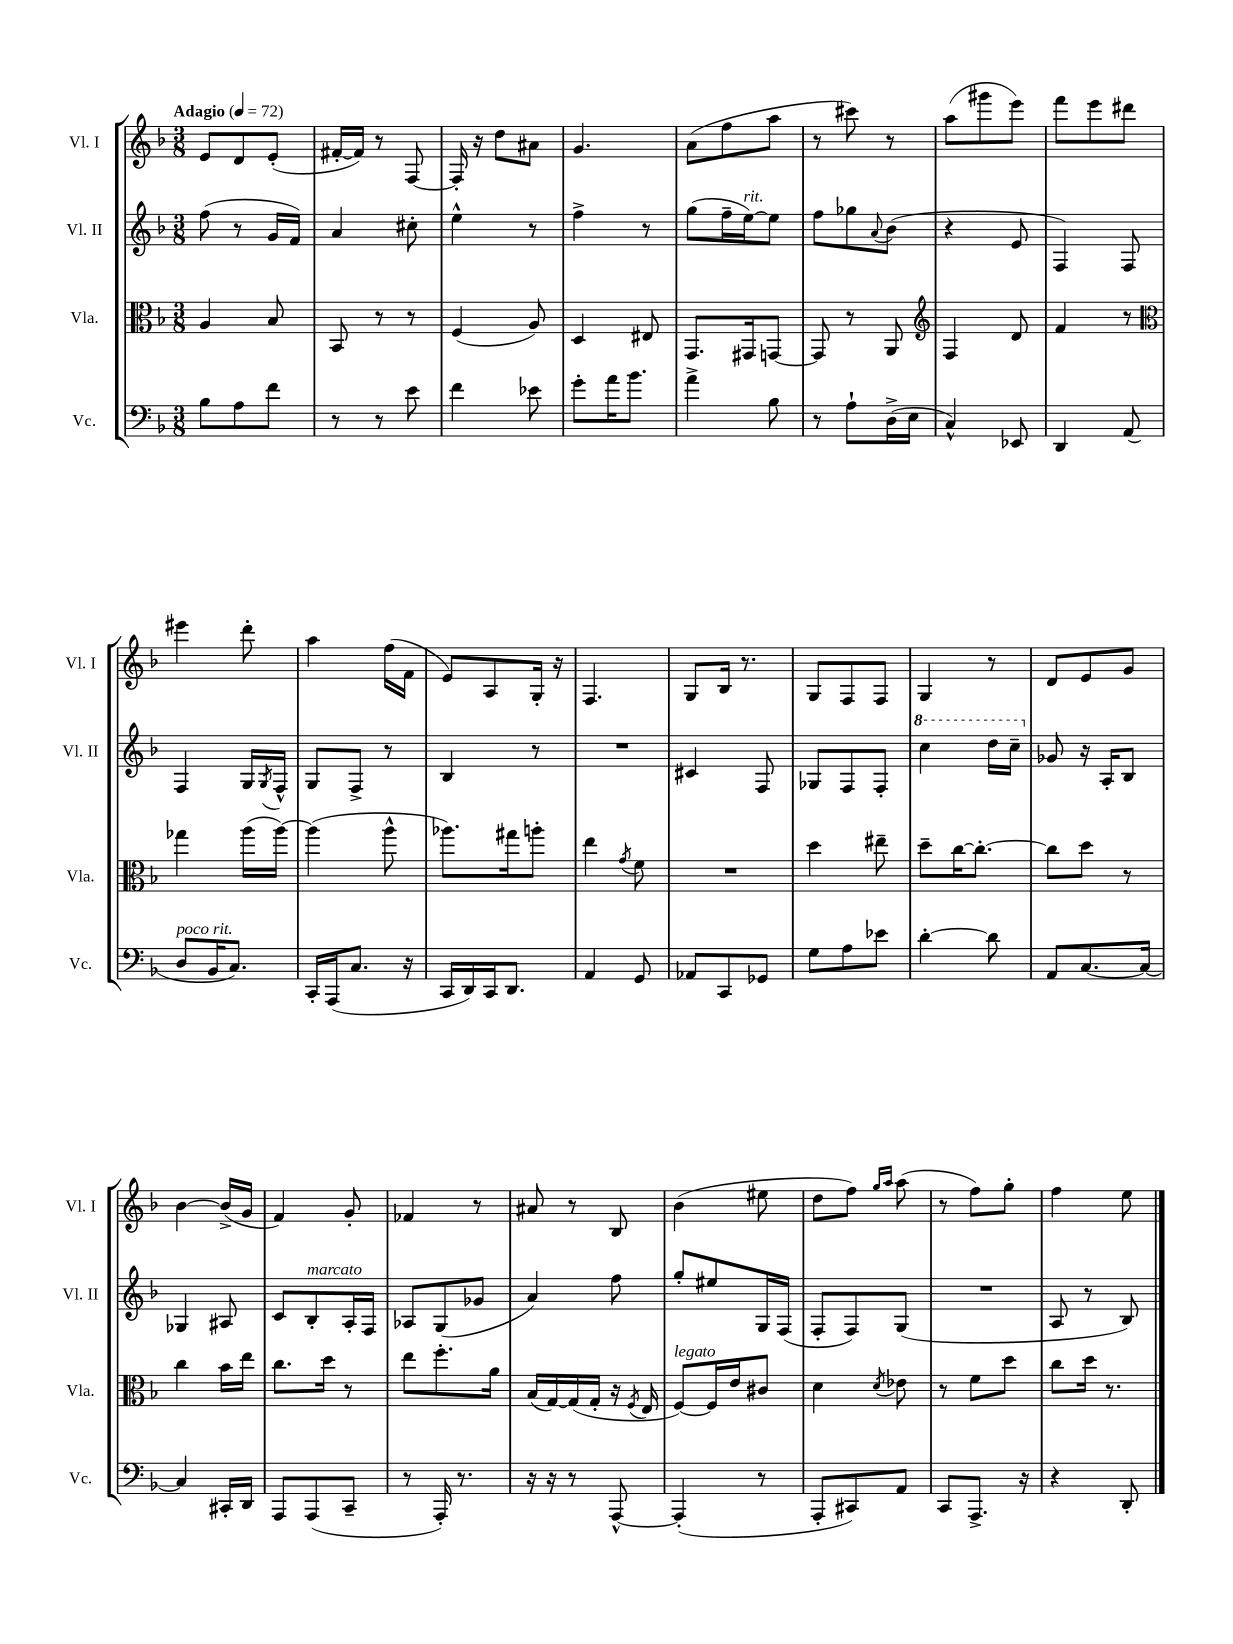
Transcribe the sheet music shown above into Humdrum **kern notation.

**kern	**kern	**kern	**kern
*staff4	*staff3	*staff2	*staff1
*clefF4	*clefC3	*clefG2	*clefG2
*k[b-]	*k[b-]	*k[b-]	*k[b-]
*M3/8	*M3/8	*M3/8	*M3/8
*MM72	*MM72	*MM72	*MM72
8B-	4A	(8ff	8e
8A	.	8r	8d
8f	8B-	16g	(8e'
.	.	16f)	.
=	=	=	=
8r	8BB-	4a	[16f#'
.	.	.	16f#])
8r	8r	.	8r
8e	8r	8cc#'	[8F
=	=	=	=
4f	(4F	4ee^^	16F']
.	.	.	16r
.	.	.	8dd
8e-	8A)	8r	8a#
=	=	=	=
8g'	4D	4ff^	4.g
16a	.	.	.
8.b-	.	.	.
.	8E#	8r	.
=	=	=	=
4a^	8.GG	(8gg	(8a
.	.	16ff~	8ff
.	16GG#	[16ee)	.
8B-	[8GG	8ee]	8aa
=	=	=	=
8r	8GG]	8ff	8r
8A`	8r	8gg-	8ccc#)
.	.	8qqa	.
(16D^	8AA	(8b-	8r
16E	.	.	.
=	=	=	=
*	*clefG2	*	*
4C^^)	4F	4r	(8aa
.	.	.	8ggg#
8EE-	8d	8e	8eee)
=	=	=	=
4DD	4f	4F)	8fff
.	.	.	8eee
(8AA	8r	8F	8ddd#
=	=	=	=
*	*clefC3	*	*
8D	4gg-	4F	4eee#
16BB-	.	.	.
8.C)	.	.	.
.	(16aa	16G	8ddd'
.	.	8qG	.
.	[16aa)	16F^^	.
=	=	=	=
16CC'	(4aa]	8G	4aa
(16AAA	.	.	.
8.C	.	8F^	.
.	8aa^^	8r	(16ff
16r	.	.	16f
=	=	=	=
16CC	8.aa-)	4B-	8e)
16DD)	.	.	.
16CC	.	.	8A
8.DD	16gg#	.	.
.	8aa'	8r	16G'
.	.	.	16r
=	=	=	=
4AA	4ee	4.r	4.F
.	8qg	.	.
8GG	8f	.	.
=	=	=	=
8AA-	4.r	4c#	8G
8CC	.	.	16B-
.	.	.	8.r
8GG-	.	8F	.
=	=	=	=
8G	4dd	8G-	8G
8A	.	8F	8F
8e-	8ee#~	8F'	8F
=	=	=	=
[4d'	8dd~	4ccc	4G
.	[16cc	.	.
.	8.cc'_	.	.
8d]	.	16ddd	8r
.	.	16ccc~	.
=	=	=	=
8AA	8cc]	8g-	8d
[8.C	8dd	16r	8e
.	.	16A'	.
.	8r	8B-	8g
16C_	.	.	.
=	=	=	=
4C]	4cc	4G-	[4b-
16CC#'	16b-	8A#	(16b-^]
16DD	16ee	.	16g
=	=	=	=
8AAA	8.cc	8c	4f)
(8AAA	.	8B-'	.
.	16dd	.	.
8CC~	8r	16A'	8g'
.	.	16F	.
=	=	=	=
8r	8ee	8A-	4f-
16AAA')	8.ff'	(8G	.
8.r	.	.	.
.	.	8g-	8r
.	16a	.	.
=	=	=	=
16r	(16B-	4a)	8a#
16r	[16G)	.	.
8r	(16G]	.	8r
.	16G'	.	.
[8AAA^^	16r	8ff	8B-
.	8qF	.	.
.	16E	.	.
=	=	=	=
(4AAA']	[8F)	8gg'	(4b-
.	16F]	8ee#	.
.	16e	.	.
8r	8c#	16G	8ee#
.	.	(16F	.
=	=	=	=
8AAA'	4d	8F'	8dd
8CC#)	.	8F)	8ff)
.	.	.	16qqgg
.	8qd	.	16qqaa
8AA	8e-	(8G	(8aa
=	=	=	=
8CC	8r	4.r	8r
8.AAA^	8f	.	8ff)
.	8dd	.	8gg'
16r	.	.	.
=	=	=	=
4r	8cc	8A	4ff
.	16dd	8r	.
.	8.r	.	.
8DD'	.	8B-)	8ee
==	==	==	==
*-	*-	*-	*-
